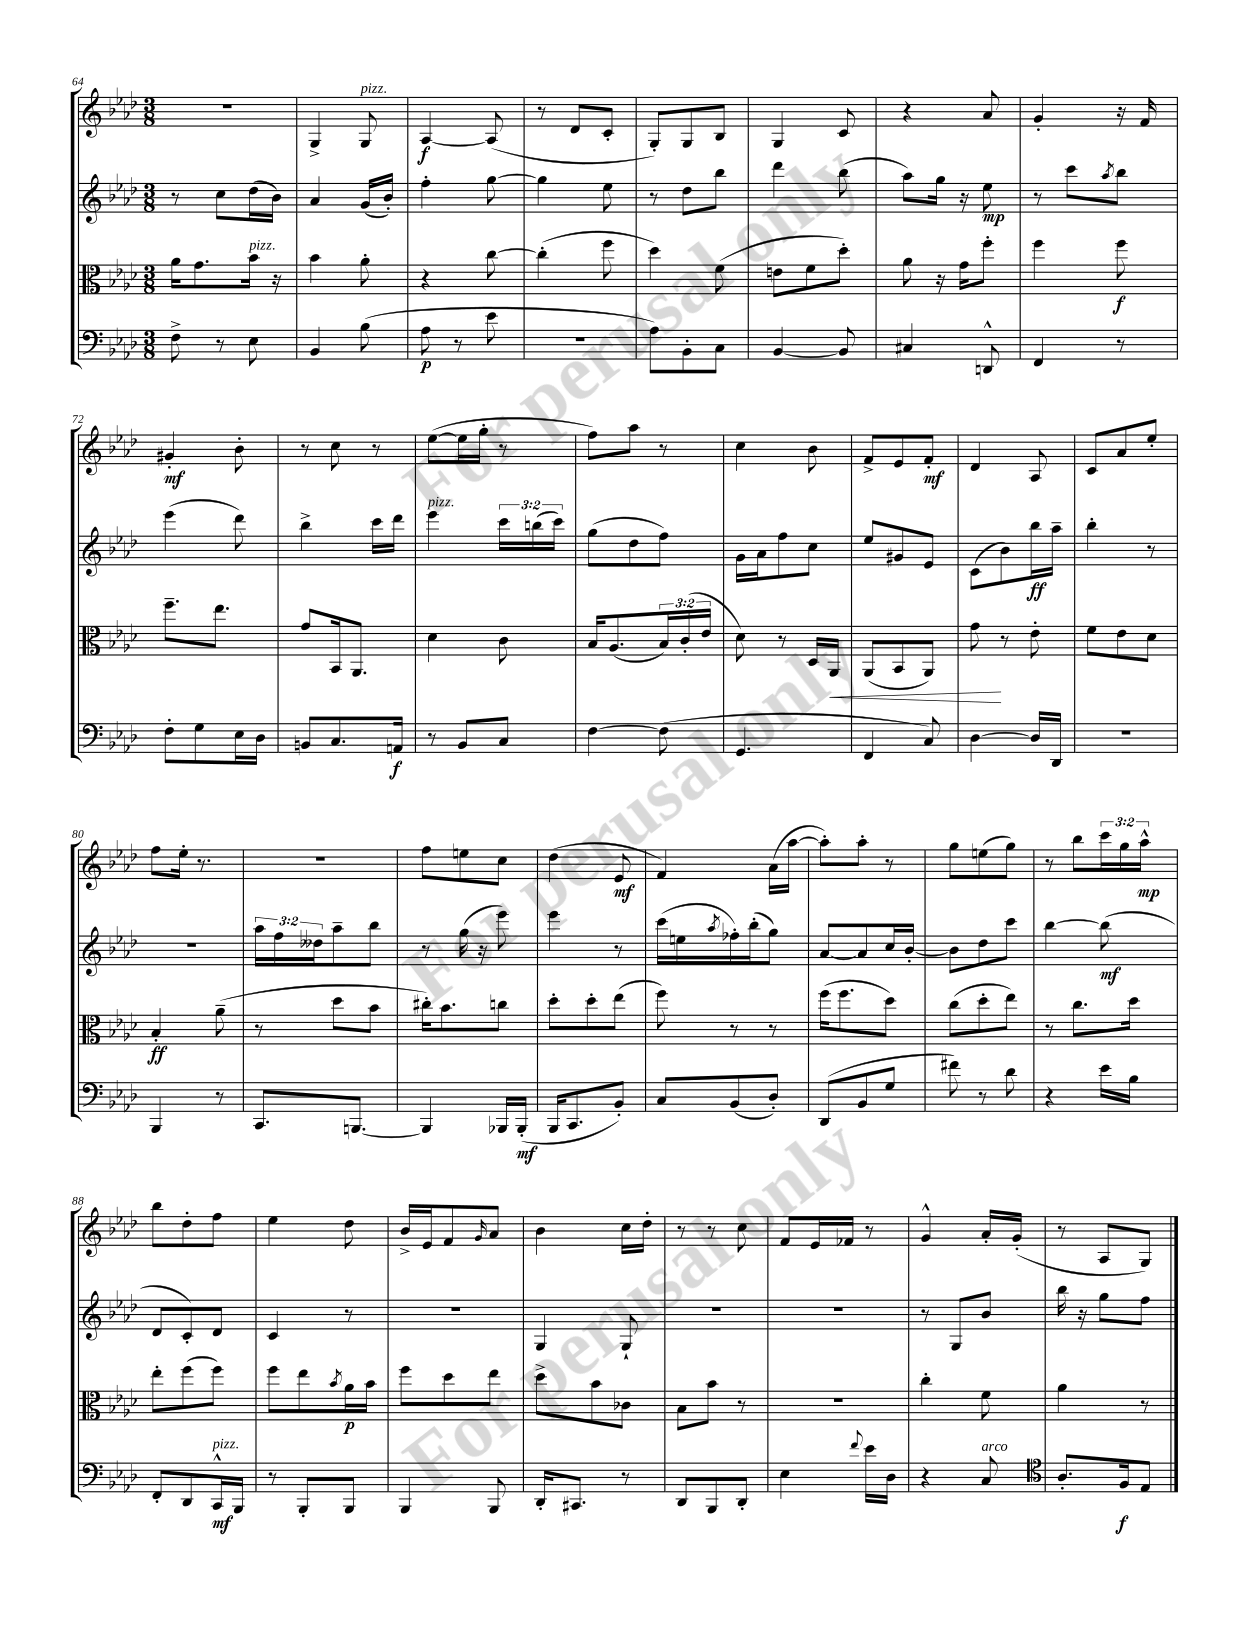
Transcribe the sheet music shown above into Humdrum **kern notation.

**kern	**kern	**kern	**kern
*staff4	*staff3	*staff2	*staff1
*clefF4	*clefC3	*clefG2	*clefG2
*k[b-e-a-d-]	*k[b-e-a-d-]	*k[b-e-a-d-]	*k[b-e-a-d-]
*M3/8	*M3/8	*M3/8	*M3/8
8F^	16a-	8r	4.r
.	8.g	.	.
8r	.	8cc	.
8E-	16b-	(16dd-	.
.	16r	16b-)	.
=	=	=	=
4BB-	4b-	4a-	4G^
(8B-	8a-'	(16g	8G
.	.	16b-')	.
=	=	=	=
8A-	4r	4ff'	[4A-
8r	.	.	.
8e-	[8cc	[8gg	(8A-]
=	=	=	=
4.r	(4cc']	4gg]	8r
.	.	.	8d-
.	8ff	8ee-	8c'
=	=	=	=
8A-)	4dd-)	8r	8G')
8BB-'	.	8dd-	8G
8C	(8f	8bb-	8B-
=	=	=	=
[4BB-	8e	4ddd-	4G
.	8f	.	.
8BB-]	8dd-')	(8bb-	8c
=	=	=	=
4C#	8a-	8aa-)	4r
.	16r	16gg	.
.	16g	16r	.
8DD^^	8ff'	8ee-	8a-
=	=	=	=
4FF	4ff	8r	4g'
.	.	8ccc	.
.	.	8qaa-	.
8r	8ff	8bb-	16r
.	.	.	16f
=	=	=	=
8F'	8.ff~	(4eee-	4g#'
8G	.	.	.
.	8.ee-	.	.
16E-	.	8ddd-)	8b-'
16D-	.	.	.
=	=	=	=
8BB	8g	4bb-^	8r
8.C	16BB-	.	8cc
.	8.AA-	.	.
.	.	16ccc	8r
16AA	.	16ddd-	.
=	=	=	=
8r	4d-	4eee-	([8ee-
8BB-	.	.	16ee-]
.	.	.	16gg'
8C	8c	24ccc	8r
.	.	(24bb	.
.	.	24ccc)	.
=	=	=	=
[4F	16B-	(8gg	8ff)
.	(8.A-	.	.
.	.	8dd-	8aa-
(8F]	24B-)	8ff)	8r
.	(24c'	.	.
.	24e-	.	.
=	=	=	=
4.GG	8d-)	16g	4cc
.	.	16a-	.
.	8r	8ff	.
.	16D-	8cc	8b-
.	16AA-	.	.
=	=	=	=
4FF	(8AA-	8ee-	8f^
.	8BB-	8g#	8e-
8C)	8AA-)	8e-	8f'
=	=	=	=
[4D-	8g	(8c	4d-
.	8r	8b-)	.
16D-]	8e-'	16bb-	8A-
16DD-	.	16aa-~	.
=	=	=	=
4.r	8f	4bb-'	8c
.	8e-	.	8a-
.	8d-	8r	8ee-'
=	=	=	=
4BBB-	4B-'	4.r	8ff
.	.	.	16ee-'
.	.	.	8.r
8r	(8a-~	.	.
=	=	=	=
8.CC	8r	24aa-	4.r
.	.	24ff	.
.	.	24dd--	.
.	8dd-	8aa-~	.
[8.BBB	.	.	.
.	8b-	8bb-	.
=	=	=	=
4BBB]	16cc#')	8r	8ff
.	8.b-	.	.
.	.	(16gg	8ee
.	.	16r	.
16BBB-	8cc	8eee-)	8cc
(16BBB-'	.	.	.
=	=	=	=
16BBB-	8dd-'	4eee-	(4dd-
8.CC	.	.	.
.	8dd-'	.	.
8BB-')	(8ee-	8r	8e-
=	=	=	=
8C	8ff)	(16ccc	4f)
.	.	16ee	.
.	.	8qaa-	.
(8BB-	8r	16ff-')	.
.	.	(16bb-'	.
8D-')	8r	8gg)	(16a-
.	.	.	[16aa-
=	=	=	=
(8DD-	(16ff	[8a-	8aa-'])
.	8.ff	.	.
8BB-	.	8a-]	8aa-'
8G	8dd-)	16cc	8r
.	.	[16b-'	.
=	=	=	=
8f#)	(8cc	8b-]	8gg
8r	8dd-'	8dd-	(8ee
8d-	8ee-)	8ccc	8gg)
=	=	=	=
4r	8r	[4bb-	8r
.	8.cc	.	8bb-
16e-	.	(8bb-]	24ccc
.	.	.	24gg
16B-	16dd-	.	.
.	.	.	24aa-^^
=	=	=	=
8FF'	8ee-'	8d-	8bb-
8DD-	(8ff	8c')	8dd-'
16CC^^	8ff)	8d-	8ff
16BBB-	.	.	.
=	=	=	=
8r	8ff	4c	4ee-
8BBB-'	8ee-	.	.
.	8qb-	.	.
8BBB-	16a-	8r	8dd-
.	16b-	.	.
=	=	=	=
4BBB-	8ff	4.r	16b-^
.	.	.	16e-
.	8dd-	.	8f
.	.	.	16qqg
8BBB-	8ee-	.	8a-
=	=	=	=
16DD-'	8dd-^	4G	4b-
8.CC#	.	.	.
.	8b-	.	.
8r	8c-	8G`	16cc
.	.	.	16dd-'
=	=	=	=
8DD-	8B-	4.r	8r
8BBB-	8b-	.	8r
8DD-'	8r	.	8cc
=	=	=	=
4E-	4.r	4.r	8f
.	.	.	16e-
.	.	.	16f-
8qqf	.	.	.
16e-	.	.	8r
16D-	.	.	.
=	=	=	=
4r	4cc'	8r	4g^^
.	.	8G	.
8C	8f	8b-	16a-'
.	.	.	(16g'
=	=	=	=
*clefC4	*	*	*
8.A-'	4a-	16bb-	8r
.	.	16r	.
.	.	8gg	8A-
16F	.	.	.
8E-	8r	8ff	8G)
==	==	==	==
*-	*-	*-	*-
